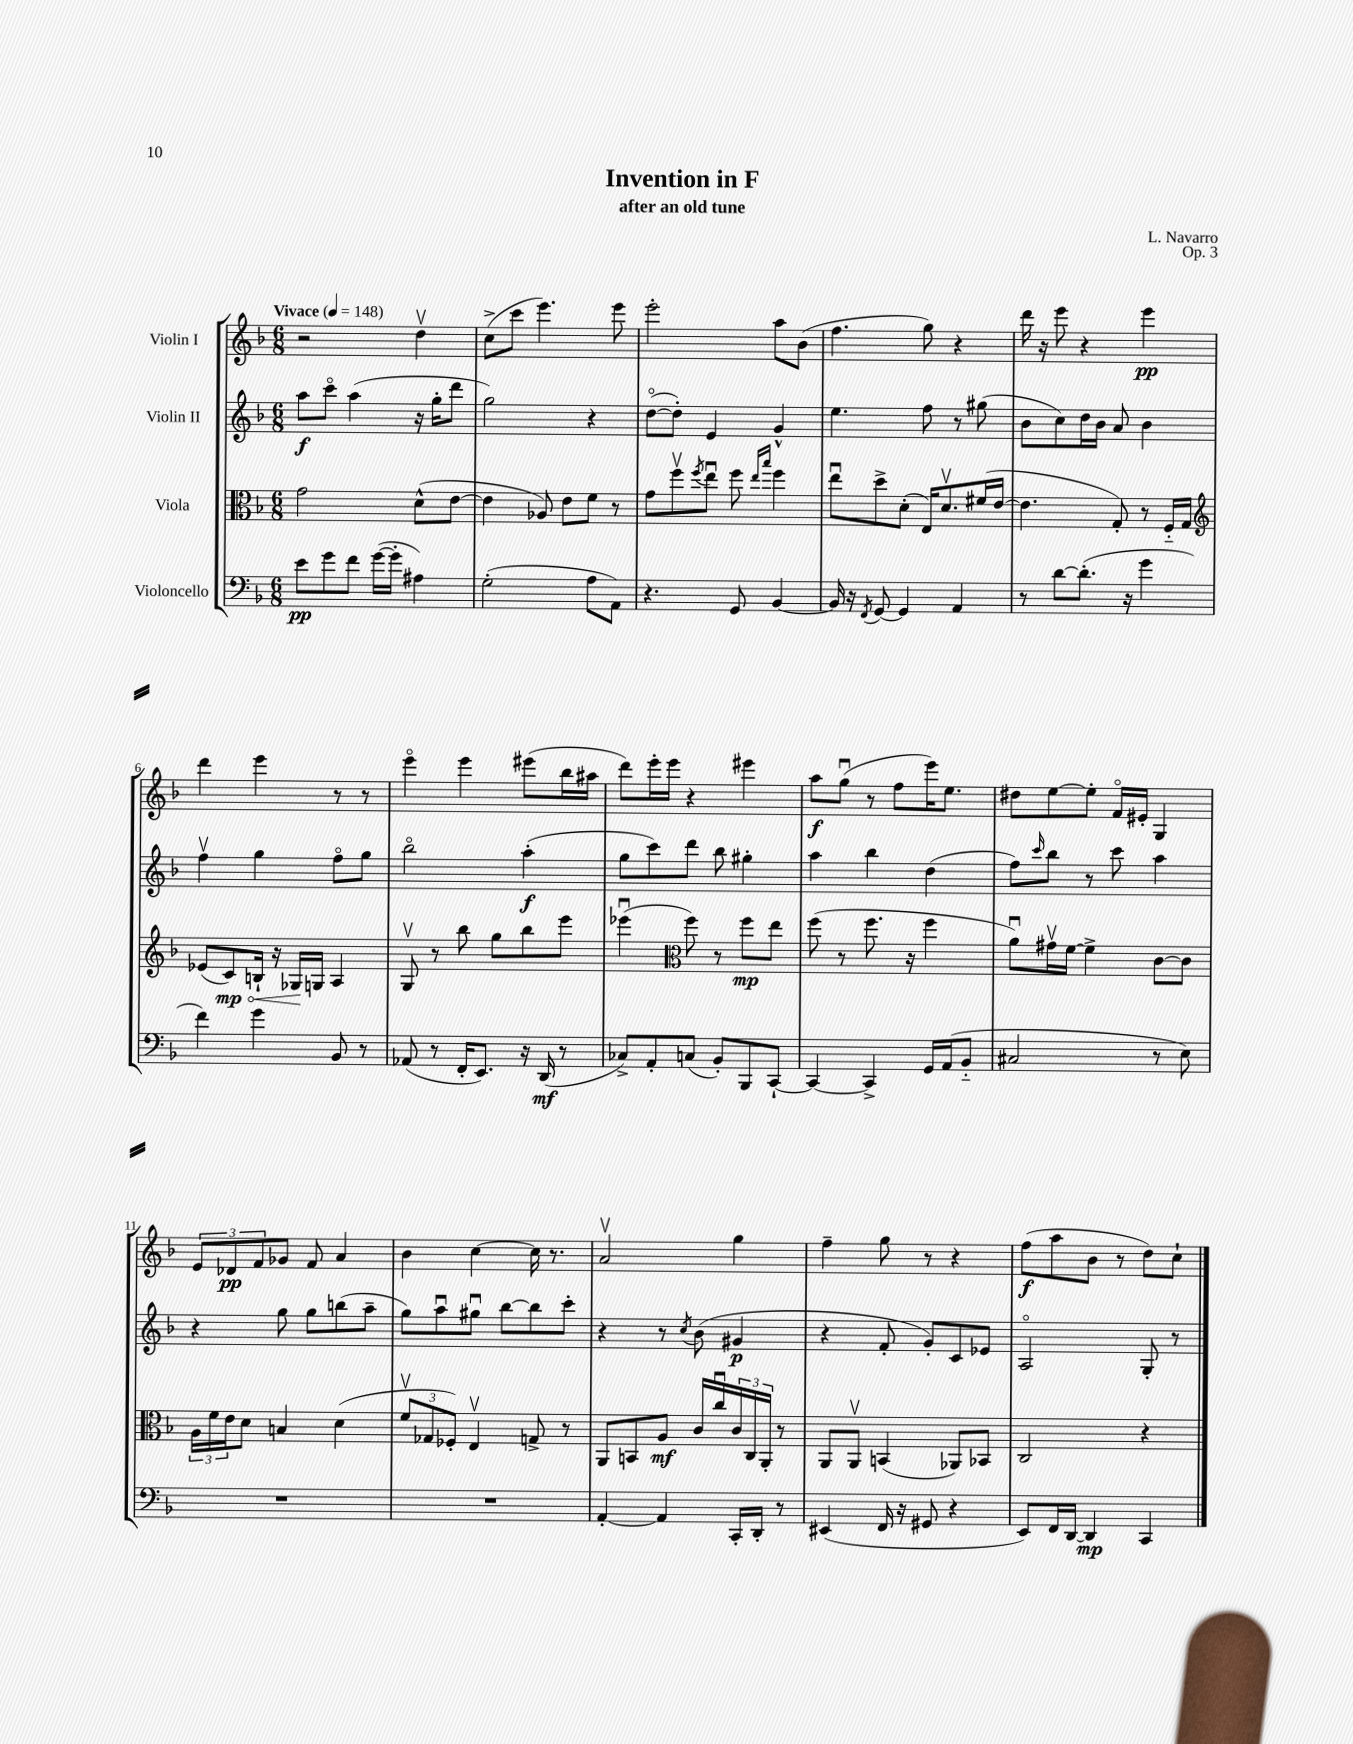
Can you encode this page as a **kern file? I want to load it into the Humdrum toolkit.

**kern	**dynam	**kern	**dynam	**kern	**dynam	**kern	**dynam
*part4	*part4	*part3	*part3	*part2	*part2	*part1	*part1
*staff4	*staff4	*staff3	*staff3	*staff2	*staff2	*staff1	*staff1
*I"Violoncello	*	*I"Viola	*	*I"Violin II	*	*I"Violin I	*
*clefF4	*	*clefC3	*	*clefG2	*	*clefG2	*
*k[b-]	*	*k[b-]	*	*k[b-]	*	*k[b-]	*
*M6/8	*	*M6/8	*	*M6/8	*	*M6/8	*
*MM148	*	*MM148	*	*MM148	*	*MM148	*
=1	=1	=1	=1	=1	=1	=1	=1
!	!	!	!	!	!	!LO:TX:a:B:t=Vivace	!
8e\L	pp	2g\	.	8aa\L	f	2r	.
8g\	.	.	.	8ccc\J	.	.	.
8f\J	.	.	.	(4aa\	.	.	.
([16g\LL	.	.	.	.	.	.	.
16g'\JJ]	.	.	.	.	.	.	.
4A#X\)	.	(8d^^\L	.	16r	.	4ddv\	.
.	.	.	.	16gg'\KL	.	.	.
.	.	[8e\J	.	8ddd\J	.	.	.
=2	=2	=2	=2	=2	=2	=2	=2
(2G'\	.	4e\]	.	2gg\)	.	(8cc^\L	.
.	.	.	.	.	.	8ccc\J	.
.	.	8A-X/)	.	.	.	4.eee\)	.
.	.	8e\L	.	.	.	.	.
8A\L	.	8f\J	.	4r	.	.	.
8AA\J)	.	8r	.	.	.	8eee\	.
=3	=3	=3	=3	=3	=3	=3	=3
4.r	.	8g\L	.	([8dd\L	.	2eee'\	.
.	.	8ffv\	.	8dd'\J])	.	.	.
.	.	8qff/	.	.	.	.	.
.	.	8eeu\J	.	4e/	.	.	.
8GG/	.	8ff\	.	.	.	.	.
.	.	16qqee/LL	.	.	.	.	.
.	.	16qqbb-/JJ	.	.	.	.	.
[4BB-/	.	4ff\	.	4g^^/	.	8aa\L	.
.	.	.	.	.	.	(8b-\J	.
=4	=4	=4	=4	=4	=4	=4	=4
16BB-/]	.	8eeu\L	.	4.ee\	.	4.ff\	.
16r	.	.	.	.	.	.	.
8qFF/	.	.	.	.	.	.	.
[8GG/	.	8dd^\	.	.	.	.	.
4GG/]	.	(8d'\J	.	.	.	.	.
.	.	16E/KL)	.	8ff\	.	8gg\)	.
.	.	8.dv/	.	.	.	.	.
4AA/	.	.	.	8r	.	4r	.
.	.	(16f#X/L	.	(8gg#X\	.	.	.
.	.	[16e/JJ	.	.	.	.	.
=5	=5	=5	=5	=5	=5	=5	=5
8r	.	4.e\]	.	8b-\L	.	16ddd\	.
.	.	.	.	.	.	16r	.
[8d\L	.	.	.	8cc\)	.	8eee\	.
(8.d'\J]	.	.	.	16dd\L	.	4r	.
.	.	.	.	16b-\JJ	.	.	.
.	.	8G'/)	.	8a/	.	.	.
16r	.	.	.	.	.	.	.
4g\	.	8r	.	4b-\	.	4eee\	pp
.	.	16F/LL	.	.	.	.	.
.	.	16G/JJ	.	.	.	.	.
!!LO:LB:g=z
=6	=6	=6	=6	=6	=6	=6	=6
*	*	*clefG2	*	*	*	*	*
4f\)	.	(8e-X/L	.	4ffv\	.	4ddd\	.
!	!	!	!LO:HP:b	!	!	!	!
.	.	8c/)	< mp	.	.	.	.
4g\	.	16Bn`/Jk	.	4gg\	.	4eee\	.
.	.	16r	.	.	.	.	.
.	.	16G-X/LL	.	.	.	.	.
.	.	16Gn/JJ	[	.	.	.	.
8BB-/	.	4A/	.	8ff\L	.	8r	.
8r	.	.	.	8gg\J	.	8r	.
=7	=7	=7	=7	=7	=7	=7	=7
(8AA-X/	.	8Gv/	.	2bb-\	.	4eee\	.
8r	.	8r	.	.	.	.	.
16FF'/KL	.	8bb-\	.	.	.	4eee\	.
8.EE/J)	.	.	.	.	.	.	.
.	.	8gg\L	.	.	.	.	.
16r	.	8bb-\	.	(4aa'\	f	(8eee#X\L	.
(16DD/	mf	.	.	.	.	.	.
8r	.	8eee\J	.	.	.	16bb-\L	.
.	.	.	.	.	.	16aa#X\JJ	.
=8	=8	=8	=8	=8	=8	=8	=8
8C-X^/L)	.	(4eee-Xu\	.	8gg\L	.	8ddd\L)	.
8AA'/	.	.	.	8ccc\)	.	16eee'\L	.
.	.	.	.	.	.	16eee\JJ	.
*	*	*clefC3	*	*	*	*	*
(8Cn/J	.	8ff\)	.	8ddd\J	.	4r	.
8BB-'/L)	.	8r	.	8bb-\	.	.	.
8BBB-/	.	8ff\L	mp	4gg#X'\	.	4eee#X\	.
[8CC`/J	.	8ee\J	.	.	.	.	.
=9	=9	=9	=9	=9	=9	=9	=9
4CC/_	.	(8ff\	.	4aa\	.	8aa\L	f
.	.	8r	.	.	.	(8ggu\J	.
4CC^/]	.	8.ff\	.	4bb-\	.	8r	.
.	.	.	.	.	.	8ff\L	.
.	.	16r	.	.	.	.	.
16GG/LL	.	4ff\	.	(4dd\	.	16eee\K)	.
(16AA/J	.	.	.	.	.	8.ee\J	.
8BB-/J	.	.	.	.	.	.	.
=10	=10	=10	=10	=10	=10	=10	=10
2C#X/	.	8au\L)	.	8ff\L)	.	8dd#X\L	.
.	.	.	.	16qqccc/	.	.	.
.	.	16g#Xv\L	.	8bb-\J	.	[8ee\	.
.	.	[16f\JJ	.	.	.	.	.
.	.	4f^\]	.	8r	.	8ee'\J]	.
.	.	.	.	8ccc\	.	16f/LL	.
.	.	.	.	.	.	16e#X'/JJ	.
8r	.	[8c\L	.	4aa\	.	4G/	.
8E\)	.	8c\J]	.	.	.	.	.
!!LO:LB:g=z
=11	=11	=11	=11	=11	=11	=11	=11
2.r	.	24A\LL	.	4r	.	12e/L	.
.	.	24f\	.	.	.	.	.
.	.	24e\J	.	.	.	12d-X/	pp
.	.	8d\J	.	.	.	.	.
.	.	.	.	.	.	12f/	.
.	.	4Bn/	.	8gg\	.	8g-X/J	.
.	.	.	.	8gg\L	.	8f/	.
.	.	(4d\	.	(8bbn\	.	4a/	.
.	.	.	.	8aa~\J	.	.	.
=12	=12	=12	=12	=12	=12	=12	=12
2.r	.	12fv/L	.	8gg\L)	.	4b-\	.
.	.	12G-X/	.	.	.	.	.
.	.	.	.	8aau\	.	.	.
.	.	12F-X'/J)	.	.	.	.	.
.	.	4Ev/	.	8gg#Xu\J	.	[4cc\	.
.	.	.	.	[8bb-\L	.	.	.
.	.	8Gn^/	.	8bb-\]	.	16cc\]	.
.	.	.	.	.	.	8.r	.
.	.	8r	.	8ccc'\J	.	.	.
=13	=13	=13	=13	=13	=13	=13	=13
[4AA'/	.	8AA/L	.	4r	.	2av/	.
.	.	8BBn/	.	.	.	.	.
4AA/]	.	8A/J	mf	8r	.	.	.
.	.	.	.	8qcc/	.	.	.
.	.	16c/LL	.	(8b-\	.	.	.
.	.	16ccu/	.	.	.	.	.
16CC'/LL	.	24c/	.	4g#X/	p	4gg\	.
.	.	24C/	.	.	.	.	.
16DD'/JJ	.	.	.	.	.	.	.
.	.	24AA'/JJ	.	.	.	.	.
8r	.	8r	.	.	.	.	.
=14	=14	=14	=14	=14	=14	=14	=14
(4EE#X/	.	8AA/L	.	4r	.	4ff~\	.
.	.	8AAv/J	.	.	.	.	.
16FF/	.	(4BBn/	.	8f'/	.	8gg\	.
16r	.	.	.	.	.	.	.
8GG#X/	.	.	.	8g'/L)	.	8r	.
4r	.	8AA-X/L)	.	8c/	.	4r	.
.	.	8BB-X/J	.	8e-X/J	.	.	.
=15	=15	=15	=15	=15	=15	=15	=15
8EE/L)	.	2C/	.	2A/	.	(8ff\L	f
16FF/L	.	.	.	.	.	8aa\	.
[16DD/JJ	.	.	.	.	.	.	.
4DD/]	mp	.	.	.	.	8b-\J	.
.	.	.	.	.	.	8r	.
4CC/	.	4r	.	8G'/	.	8dd\L)	.
.	.	.	.	8r	.	8cc`\J	.
==	==	==	==	==	==	==	==
*-	*-	*-	*-	*-	*-	*-	*-
